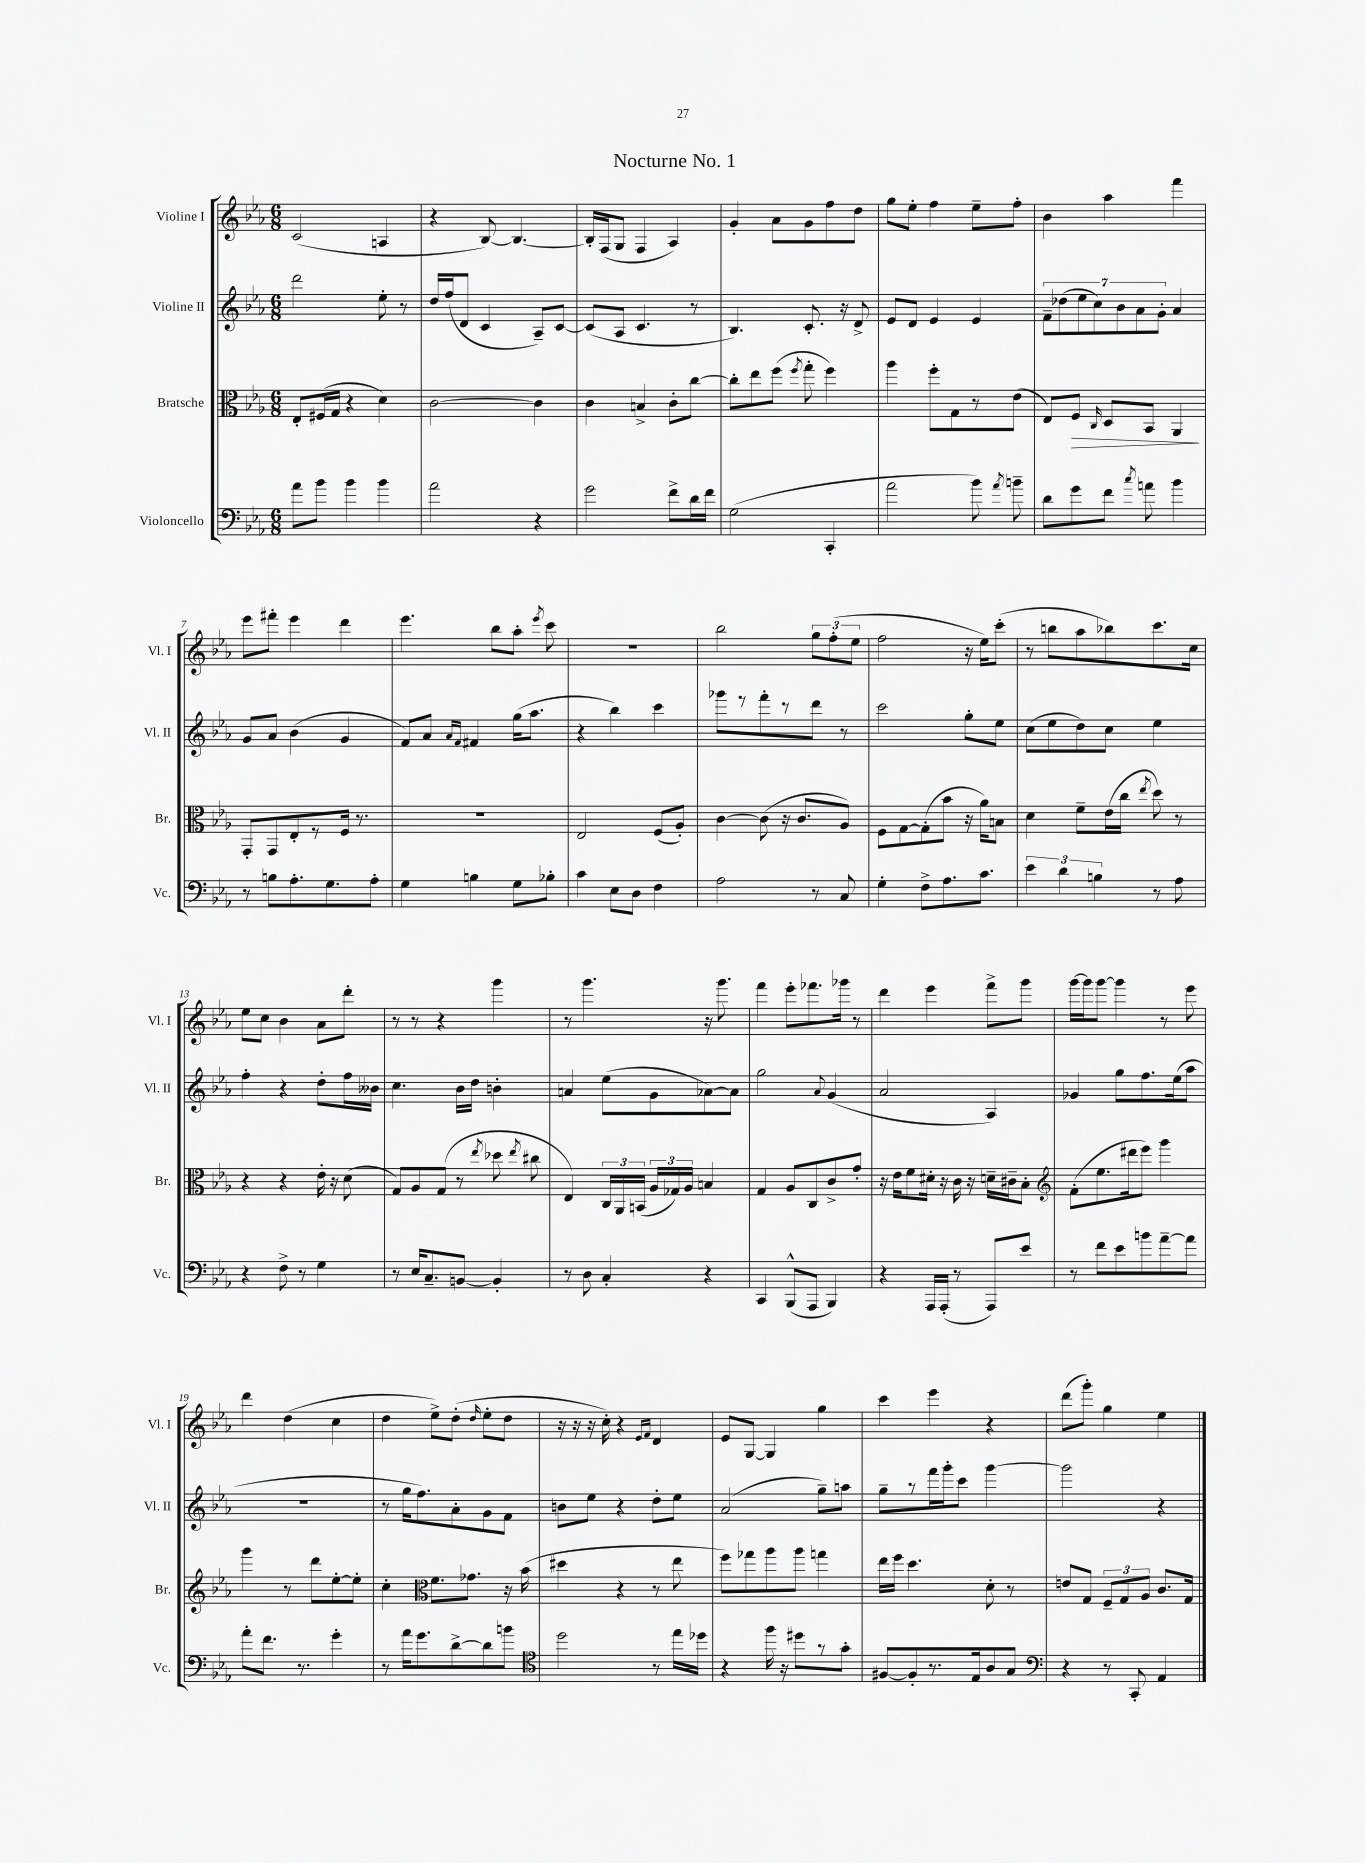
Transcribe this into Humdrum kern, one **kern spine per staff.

**kern	**kern	**dynam	**kern	**kern
*part4	*part3	*part3	*part2	*part1
*staff4	*staff3	*staff3	*staff2	*staff1
*I"Violoncello	*I"Bratsche	*	*I"Violine II	*I"Violine I
*I'Vc.	*I'Br.	*	*I'Vl. II	*I'Vl. I
*clefF4	*clefC3	*	*clefG2	*clefG2
*k[b-e-a-]	*k[b-e-a-]	*	*k[b-e-a-]	*k[b-e-a-]
*M6/8	*M6/8	*	*M6/8	*M6/8
=1	=1	=1	=1	=1
8a-\L	8E-'/L	.	2ddd\	(2c/
8b-\J	(16F#X/L	.	.	.
.	16G/JJ	.	.	.
4b-\	4r	.	.	.
4b-\	4d\)	.	8ee-'\	4An/
.	.	.	8r	.
=2	=2	=2	=2	=2
2a-\	[2c\	.	16dd/LL	4r
.	.	.	(16ff/J	.
.	.	.	8d/J	.
.	.	.	4c/	[8B-/)
.	.	.	.	4.B-/_
4r	4c\]	.	8A-~/L)	.
.	.	.	[8c/J	.
=3	=3	=3	=3	=3
2g\	4c\	.	(8c/L]	16B-'/LL]
.	.	.	.	(16F/J
.	.	.	8A-/J	8G/J
.	4Bn^/	.	4.c/	4F/
8f^\L	8c'\L	.	.	4A-/)
16d\L	[8cc\J	.	8r	.
16f\JJ	.	.	.	.
=4	=4	=4	=4	=4
(2G\	8cc'\L]	.	4.B-/)	4g'/
.	8ee-\	.	.	.
.	(8ff\J	.	.	8a-\L
.	8qff/	.	.	.
.	8gg'\	.	8.c'/	8g\
4CC'/	4ff\)	.	.	8ff\
.	.	.	16r	.
.	.	.	8d^/	8dd\J
=5	=5	=5	=5	=5
2a-\	4aa-\	.	8e-/L	8gg\L
.	.	.	8d/J	8ee-'\J
.	8ff'\L	.	4e-/	4ff\
.	8G\	.	.	.
8b-\)	8r	.	4e-/	8ee-~\L
8qa-/	.	.	.	.
8bn~\	(8e-\J	.	.	8ff'\J
=6	=6	=6	=6	=6
8d\L	8E-/L)	.	14f~\L	4b-\
.	.	.	(14dd-X\	.
!	!	!LO:HP:b	!	!
8g\	8F/J	>	.	.
.	.	.	14ee-\	.
.	.	.	14cc\)	.
.	16qqC/	.	.	.
8f\J	8D/L	.	.	4aa-\
.	.	.	14b-\	.
.	.	.	14a-\	.
8qcc/	.	.	.	.
8an\	8BB-/J	.	.	.
.	.	.	14g'\J	.
4b-\	4AA-/	.	4a-/	4fff\
.	.	]	.	.
!!LO:LB:g=z
=7	=7	=7	=7	=7
8r	8GG'/L	.	8g/L	8eee-\L
8Bn\L	8GG/	.	8a-/J	8fff#X'\J
8.A-'\	8E-'/	.	(4b-\	4eee-\
.	8r	.	.	.
8.G\	.	.	.	.
.	16F/Jk	.	4g/	4ddd\
.	8.r	.	.	.
8A-'\J	.	.	.	.
=8	=8	=8	=8	=8
4G\	2.r	.	8f/L)	4.eee-\
.	.	.	8a-/J	.
.	.	.	16qqa-/LL	.
.	.	.	16qqf/JJ	.
4Bn\	.	.	4f#X/	.
.	.	.	.	8bb-\L
8G\L	.	.	(16gg\KL	8aa-'\J
.	.	.	8.aa-\J	.
.	.	.	.	8qeee-/
8B-X'\J	.	.	.	8ccc\
=9	=9	=9	=9	=9
4c\	2E-/	.	4r	2.r
8E-\L	.	.	4bb-\)	.
8D\J	.	.	.	.
4F\	(8F/L	.	4ccc\	.
.	8A-'/J)	.	.	.
=10	=10	=10	=10	=10
2A-\	[4c\	.	8ggg-X\L	2bb-\
.	.	.	8r	.
.	(8c\]	.	8fff'\	.
.	16r	.	8r	.
.	8.c/L	.	.	.
8r	.	.	8ddd\J	12gg\L
.	.	.	.	(12ff'\
8C/	8A-/J)	.	8r	.
.	.	.	.	12ee-\J
=11	=11	=11	=11	=11
4G'\	8F\L	.	2ccc\	2ff\
.	[8G\	.	.	.
8F^\L	(8G'\]	.	.	.
8.A-\	8b-\J	.	.	.
.	16r	.	8gg'\L	16r
8.c\J	16a-\KL)	.	.	16ee-\KL)
.	8Bn\J	.	8ee-\J	(8ccc'\J
=12	=12	=12	=12	=12
6e-\	4d\	.	(8cc\L	8r
.	.	.	8ee-\	8bbn\L
6d\	.	.	.	.
.	8f~\L	.	8dd\)	8aa-\
6Bn\	.	.	.	.
.	(16e-\L	.	8cc\J	8bb-X\)
.	16cc\JJ	.	.	.
.	8qee-/	.	.	.
8r	8dd\)	.	4ee-\	8.ccc\
8A-\	8r	.	.	.
.	.	.	.	16cc\Jk
!!LO:LB:g=z
=13	=13	=13	=13	=13
4r	4r	.	4ff'\	8ee-\L
.	.	.	.	8cc\J
8F^\	4r	.	4r	4b-\
8r	.	.	.	.
4G\	16e-'\	.	8dd'\L	8a-\L
.	16r	.	.	.
.	(8d\	.	16ff\L	8ddd'\J
.	.	.	16b--X\JJ	.
=14	=14	=14	=14	=14
8r	8G/L)	.	4.cc\	8r
16E-/KL	8A-/	.	.	8r
8.C~/	.	.	.	.
.	(8G/J	.	.	4r
[8BBn/J	8r	.	16b-\LL	.
.	.	.	16dd\JJ	.
.	8qee-/	.	.	.
4BB'/]	8dd-X\	.	4bn'\	4ggg\
.	8qee-/	.	.	.
.	8cc#X\	.	.	.
=15	=15	=15	=15	=15
8r	4E-/)	.	4an/	8r
8D\	.	.	.	4.ggg\
4C'/	24C/LL	.	(8ee-\L	.
.	24AA-/	.	.	.
.	(24BBn/JJ	.	.	.
.	24A-/LL	.	8g\	.
.	24G-X/)	.	.	.
.	24A-/JJ	.	.	.
4r	4Bn/	.	[8a-X\)	16r
.	.	.	.	8.ggg\
.	.	.	8a-\J]	.
=16	=16	=16	=16	=16
4CC/	4G/	.	2gg\	4fff\
(8BBB-^^/L	8A-/L	.	.	8eee-'\L
8AAA-/J	8C/	.	.	8.fff-X\
.	.	.	8qqa-/	.
4BBB-/)	8c^/	.	(4g/	.
.	.	.	.	16ggg-X\Jk
.	8g'/J	.	.	8r
=17	=17	=17	=17	=17
4r	16r	.	2a-/	4ddd\
.	16e-\KL	.	.	.
.	8f\	.	.	.
16AAA-/LL	16d#X'\Jk	.	.	4eee-\
(16AAA-'/JJ	16r	.	.	.
8r	16c\	.	.	.
.	16r	.	.	.
8AAA-/L)	16dn~\LL	.	4A-/)	8fff^\L
.	16c#X~\J	.	.	.
8e-/J	8B-'\J	.	.	8ggg\J
=18	=18	=18	=18	=18
*	*clefG2	*	*	*
8r	(8f'\L	.	4g-X/	[16ggg\LL
.	.	.	.	16ggg\J]
8f\L	8.ee-\	.	.	[8ggg\J
8e-\	.	.	8gg\L	4ggg\]
.	16ddd#X\k	.	.	.
8bn\	8eee-\J)	.	8.ff\	.
[8a-~\	4ggg\	.	.	8r
.	.	.	(16ee-\k	.
8a-\J]	.	.	8aa-\J	8eee-\
!!LO:LB:g=z
=19	=19	=19	=19	=19
8a-'\L	4ggg\	.	2.r	4ddd\
8.f\J	.	.	.	.
.	8r	.	.	(4dd\
8.r	.	.	.	.
.	8ddd\L	.	.	.
4g'\	[8ee-'\	.	.	4cc\
.	8ee-'\J]	.	.	.
=20	=20	=20	=20	=20
8r	4cc'\	.	8r	4dd\
16a-\KL	.	.	16gg\KL	.
8.g\	.	.	8.ff\)	.
*	*clefC3	*	*	*
.	8.f\L	.	.	8ee-^\L)
[8d^\	.	.	8a-'\	(8dd'\J
.	8.g-X\J	.	.	.
.	.	.	.	16qqdd/
8d\]	.	.	8g\	8ee-'\L
8bn\J	16r	.	8f\J	8dd\J
.	(16b-\	.	.	.
=21	=21	=21	=21	=21
*clefC4	*	*	*	*
2dd\	4dd#X\	.	8bn\L	16r
.	.	.	.	16r
.	.	.	8ee-\J	16r
.	.	.	.	16cc'\)
.	4r	.	4r	4r
.	.	.	.	16qqe-/LL
.	.	.	.	16qqf/JJ
8r	8r	.	8dd'\L	4d/
16ee-\LL	8ee-\	.	8ee-\J	.
16dd-X\JJ	.	.	.	.
=22	=22	=22	=22	=22
4r	8ff\L)	.	(2a-/	8e-/L
.	8gg-X\	.	.	[8G/J
16ff\	8aa-\	.	.	4G/]
16r	.	.	.	.
8dd#X\L	8aa-\J	.	.	.
8r	4ggn\	.	8gg~\L)	4gg\
8g'\J	.	.	8aan\J	.
=23	=23	=23	=23	=23
[8F#X/L	16ee-\LL	.	8gg~\L	4ccc\
.	16ff\JJ	.	.	.
8F#'/]	4.dd\	.	8r	.
8.r	.	.	16fff\L	4eee-\
.	.	.	16ggg'\J	.
.	.	.	8ccc\J	.
16E-/k	.	.	.	.
8A-/	8d'\	.	[4ggg\	4r
8G/J	8r	.	.	.
=24	=24	=24	=24	=24
*clefF4	*	*	*	*
4r	8en/L	.	2ggg\]	(8ddd\L
.	8G/J	.	.	8ggg'\J)
8r	12F~/L	.	.	4gg\
.	12G/	.	.	.
8CC'/	.	.	.	.
.	12A-/J	.	.	.
4AA-/	8.c/L	.	4r	4ee-\
.	16G/Jk	.	.	.
==	==	==	==	==
*-	*-	*-	*-	*-
